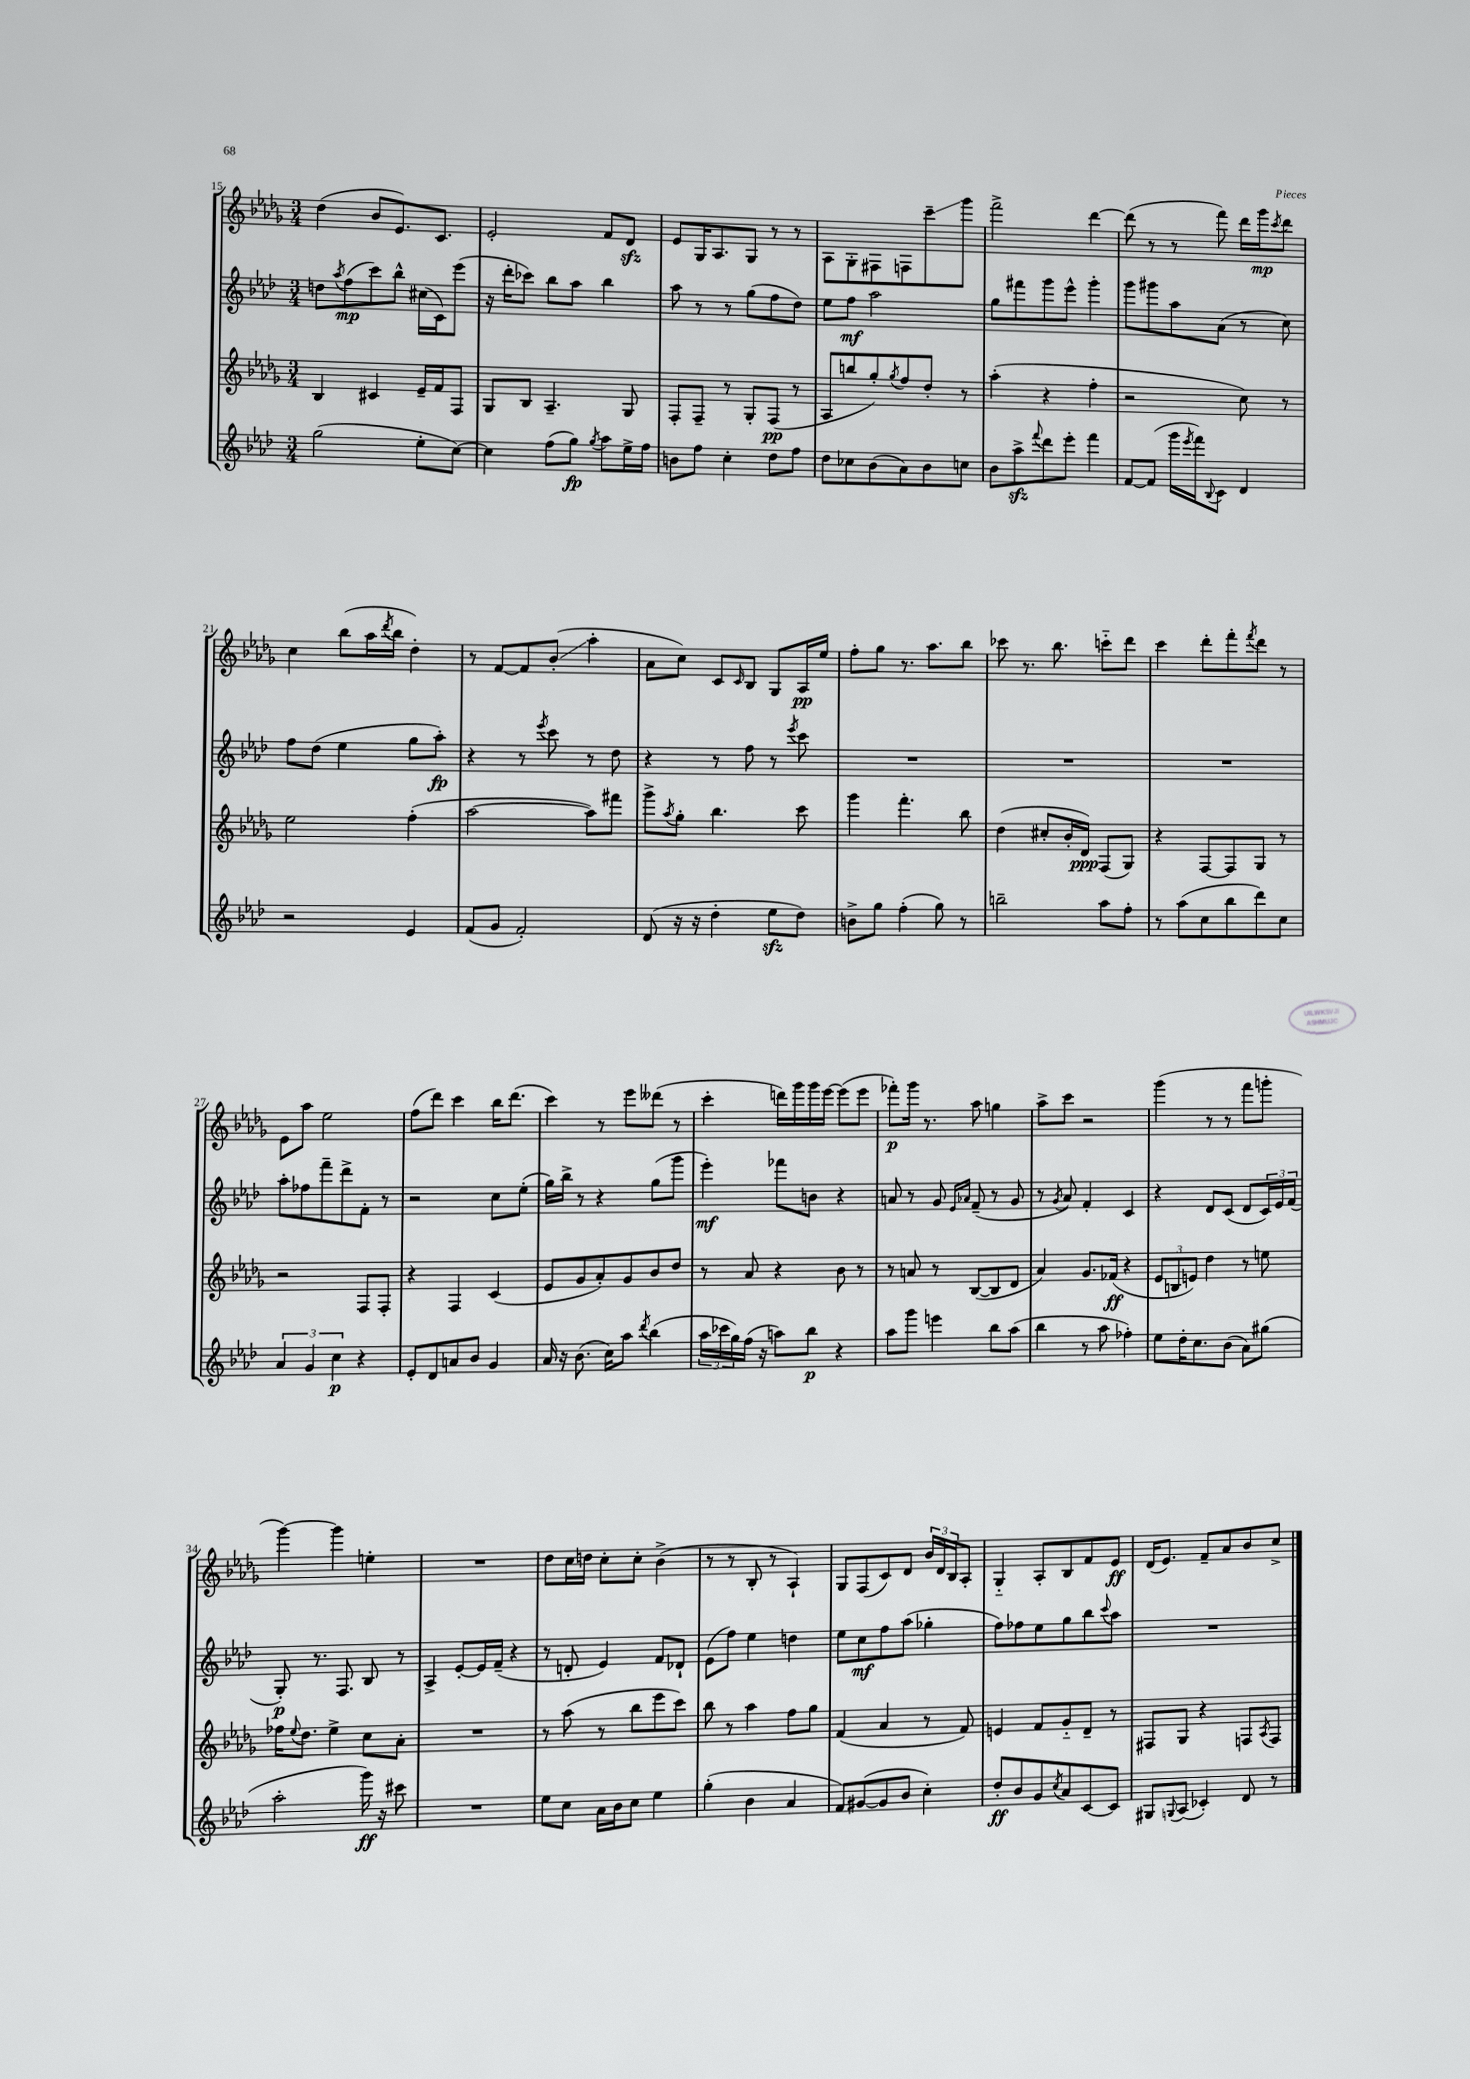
<<
\new StaffGroup <<
\new Staff = "s0" {
    \clef treble \key des \major \numericTimeSignature \time 3/4
    des''4( bes'8 ees'8.) c'8. |
    ees'2-. f'8 des'8\sfz |
    ees'8 ges16 aes8. ges8 r8 r8 |
    aes8 ges8-. fis8 f8 c'''8--\glissando ges'''8 |
    f'''2-> des'''4~ |
    des'''8( r8 r8 f'''8) des'''16 ges'''16\mp \acciaccatura { c'''8 } des'''8 |
    c''4 bes''8( aes''16 \acciaccatura { des'''8 } bes''16 des''4-.) |
    r8 f'8~ f'8 bes'8-.\glissando( aes''4-. |
    aes'8 c''8) c'8 \grace { c'16 } bes8 ges8 aes16\pp ees''16 |
    f''8-. ges''8 r8. aes''8. bes''8 |
    ces'''8 r8. bes''8. c'''8-_ des'''8 |
    c'''4 des'''8-. f'''8-. \acciaccatura { f'''8 } des'''8 r8 |
    ees'8 aes''8 ees''2 |
    f''8( des'''8) c'''4 bes''16 des'''8.( |
    c'''4) r8 ees'''8 deses'''8( r8 |
    c'''4-. d'''16) ges'''16 ges'''16 ees'''16~ ees'''8( ees'''8 |
    fes'''8-.\p) ges'''16 r8. aes''8 g''4 |
    aes''8-> c'''8 r2 |
    ges'''4( r8 r8 f'''8 g'''8-. |
    ges'''4~) ges'''4 e''4-. |
    R2. |
    des''8 c''16 d''16 c''8-. c''8-. bes'4->( |
    r8 r8 bes8-. r8 aes4-!) |
    ges8 f8( c'8) des'8 \tuplet 3/2 { bes'16 des'16 bes16 } aes8-. |
    ges4-_ aes8-. bes8 f'8 ees'8\ff |
    des'16( ees'8.) f'8-- aes'8 bes'8 c''8-> \bar "|." |
}
\new Staff = "s1" {
    \clef treble \key aes \major \numericTimeSignature \time 3/4
    d''8 \acciaccatura { aes''8 } f''8\mp( c'''8) bes''8-^ cis''16( c'16) ees'''8( |
    r16 des'''16-. ces'''8) bes''8 aes''8 bes''4 |
    aes''8 r8 r8 g''8( f''8 des''8) |
    ees''8 f''8\mf aes''2 |
    g''8 fis'''8 g'''8 ees'''8-^ g'''4-. |
    g'''8 gis'''8 aes''8 aes'8( r8 c''8) |
    f''8 des''8( ees''4 g''8 aes''8-.\fp) |
    r4 r8 \acciaccatura { ees'''8 } c'''8 r8 des''8 |
    r4 r8 f''8 r8 \acciaccatura { ees'''8 } c'''8 |
    R2. |
    R2. |
    R2. |
    aes''8-. fes''8 f'''8-- des'''8-> f'8-. r8 |
    r2 c''8 ees''8-.( |
    g''16) bes''16-> r8 r4 g''8( g'''8 |
    ees'''4-.\mf) fes'''8 b'8 r4 |
    a'8 r8 g'8 \grace { ees'16 aes'16 } f'8--( r8 g'8 |
    r8 \acciaccatura { g'8 } aes'8) f'4-. c'4 |
    r4 des'8 c'8( des'8 \tuplet 3/2 { c'16) ees'16 f'16( } |
    g8-.\p) r8. f8. bes8 r8 |
    aes4-> ees'8~-. ees'16 f'16--( r4 |
    r8 d'8-. ees'4) f'8 des'8-! |
    ees'8( f''8) ees''4 d''4 |
    ees''8 c''8\mf f''8 aes''8( ges''4-. |
    f''8) fes''8 ees''8 g''8 bes''8 \appoggiatura { c'''8 } aes''8 |
    R2. \bar "|." |
}
\new Staff = "s2" {
    \clef treble \key des \major \numericTimeSignature \time 3/4
    bes4 cis'4 ees'16-- f'16 f8 |
    ges8 bes8 aes4.-- ges8 |
    f8-. f8-- r8 ges8-. f8\pp( r8 |
    aes8 b''8 ges''8-.) \acciaccatura { ges''8 } f''8 des''8-. r8 |
    aes''4-.( r4 f''4-. |
    r2 c''8) r8 |
    ees''2 f''4-.( |
    aes''2~ aes''8) fis'''8 |
    ges'''8-> \acciaccatura { aes''8 } ges''8-. bes''4. c'''8 |
    ges'''4 f'''4.-. bes''8 |
    des''4( cis''8-. bes'16-. des'16\ppp) f8( ges8) |
    r4 f8~ f8 ges8 r8 |
    r2 f8 f8-. |
    r4 f4 c'4( |
    ees'8 ges'8 aes'8-.) ges'8 bes'8 des''8 |
    r8 aes'8 r4 bes'8 r8 |
    r8 a'8 r8 bes8~( bes8 des'8 |
    aes'4) ges'8. fes'16\ff( r4 |
    \tuplet 3/2 { ees'8 b8 e'8) } des''4 r8 e''8 |
    fes''16 \appoggiatura { ees''8 } des''8. ees''4-> c''8 aes'8-. |
    R2. |
    r8 aes''8( r8 bes''8 ees'''8 c'''8) |
    bes''8 r8 aes''4 f''8 ges''8 |
    f'4( aes'4 r8 f'8) |
    e'4 f'8 ges'8-_ des'8-- r8 |
    fis8 ges8 r4 f8 \acciaccatura { aes8 } f8 \bar "|." |
}
\new Staff = "s3" {
    \clef treble \key aes \major \numericTimeSignature \time 3/4
    g''2( ees''8-. c''8~) |
    c''4 f''8( g''8\fp) \acciaccatura { g''8 } aes''8 ees''16-> f''16 |
    b'8 f''8 c''4-. des''8 f''8 |
    des''8 ces''8 bes'8( aes'8) bes'8 c''8 |
    bes'8 aes''8->\sfz \appoggiatura { f'''8 } des'''8 ees'''8-. f'''4 |
    f'8~ f'8( g'''16 \acciaccatura { ees'''8 } f'''16) \appoggiatura { bes8 } c'8 des'4 |
    r2 ees'4 |
    f'8( g'8 f'2-.) |
    des'8( r16 r16 des''4-. ees''8\sfz des''8) |
    b'8-> g''8 f''4-.( g''8) r8 |
    b''2-- aes''8 f''8-. |
    r8 aes''8( c''8 bes''8 des'''8) c''8 |
    \tuplet 3/2 { aes'4 g'4 c''4\p } r4 |
    ees'8-. des'8 a'8 bes'8 g'4 |
    aes'16 r16 bes'8.( c''16) aes''8 \acciaccatura { des'''8 } bes''4( |
    \tuplet 3/2 { aes''16 ces'''16 g''16) } f''16( r16 a''8) bes''8\p r4 |
    aes''8 g'''8 e'''4 bes''8 aes''8( |
    bes''4 r8 aes''8 fes''4-.) |
    ees''8 des''16-. c''8. bes'8( aes'8) gis''8( |
    aes''2-. g'''16\ff) r16 cis'''8 |
    R2. |
    ees''8 c''8 aes'16 bes'16 c''8 ees''4 |
    g''4-.( bes'4 aes'4 |
    f'8) gis'8~( gis'8 bes'8 c''4-.) |
    des''8-.\ff bes'8 g'8 \acciaccatura { c''8 } aes'8 c'8~ c'8 |
    gis8 \appoggiatura { g8 } aes8( ces'4-.) des'8 r8 \bar "|." |
}
>>
>>
\layout { \context { \Score currentBarNumber = #15 } }
